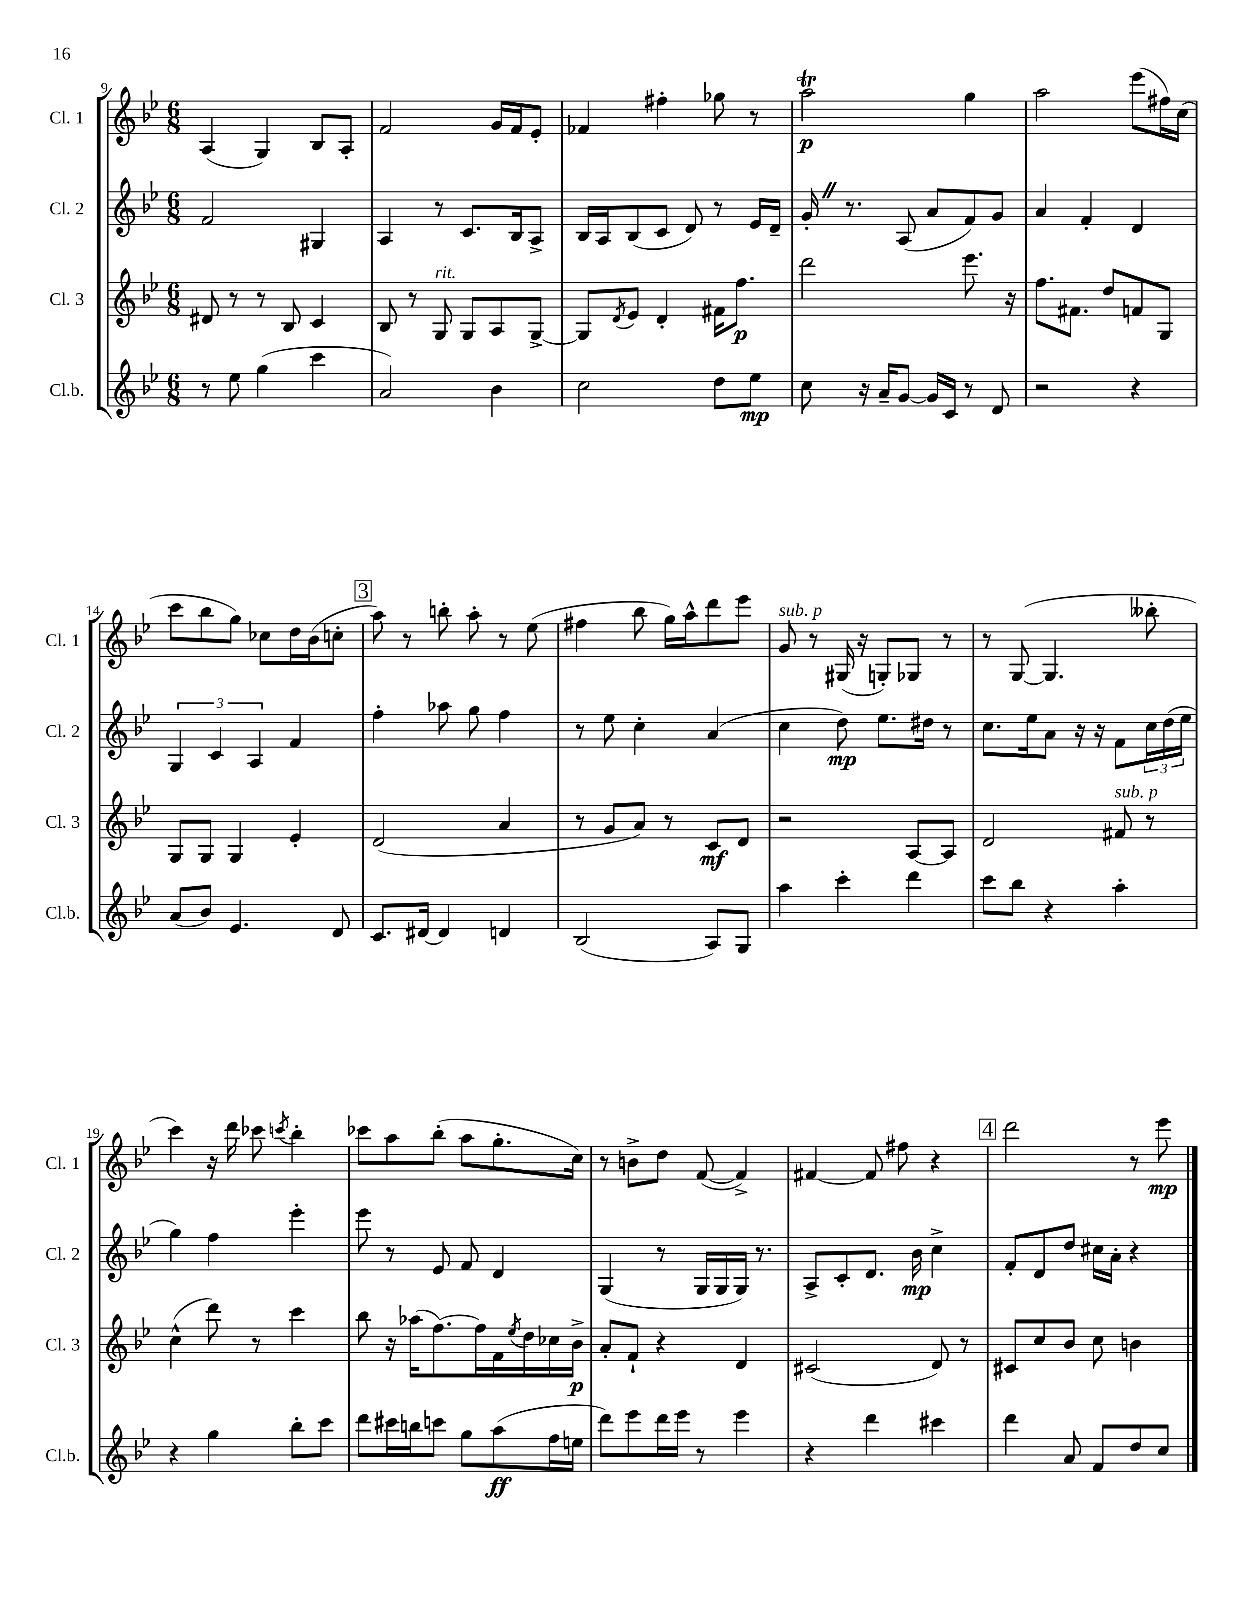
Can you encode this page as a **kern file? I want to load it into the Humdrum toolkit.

**kern	**dynam	**kern	**dynam	**kern	**dynam	**kern	**dynam
*part4	*part4	*part3	*part3	*part2	*part2	*part1	*part1
*staff4	*staff4	*staff3	*staff3	*staff2	*staff2	*staff1	*staff1
*I"Cl.b.	*	*I"Cl. 3	*	*I"Cl. 2	*	*I"Cl. 1	*
*I'Cl.b.	*	*I'Cl. 3	*	*I'Cl. 2	*	*I'Cl. 1	*
*clefG2	*	*clefG2	*	*clefG2	*	*clefG2	*
*k[b-e-]	*	*k[b-e-]	*	*k[b-e-]	*	*k[b-e-]	*
*M6/8	*	*M6/8	*	*M6/8	*	*M6/8	*
=9	=9	=9	=9	=9	=9	=9	=9
8r	.	8d#X/	.	2f/	.	(4A/	.
8ee-\	.	8r	.	.	.	.	.
(4gg\	.	8r	.	.	.	4G/)	.
.	.	8B-/	.	.	.	.	.
4ccc\	.	4c/	.	4G#X/	.	8B-/L	.
.	.	.	.	.	.	8A'/J	.
=10	=10	=10	=10	=10	=10	=10	=10
2a/)	.	8B-/	.	4A/	.	2f/	.
.	.	8r	.	.	.	.	.
!	!	!LO:TX:a:i:t=rit.	!	!	!	!	!
.	.	8G/	.	8r	.	.	.
.	.	8G/L	.	8.c/L	.	.	.
4b-\	.	8A/	.	.	.	16g/LL	.
.	.	.	.	16B-/k	.	16f/J	.
.	.	[8G^/J	.	8A^/J	.	8e-'/J	.
=11	=11	=11	=11	=11	=11	=11	=11
2cc\	.	8G/L]	.	16B-/LL	.	4f-X/	.
.	.	.	.	16A/J	.	.	.
.	.	8qd/	.	.	.	.	.
.	.	8e-/J	.	(8B-/	.	.	.
.	.	4d'/	.	8c/J	.	4ff#X'\	.
.	.	.	.	8d/)	.	.	.
8dd\L	.	16f#X\KL	.	8r	.	8gg-X\	.
.	.	8.ff\J	p	.	.	.	.
8ee-\J	mp	.	.	16e-/LL	.	8r	.
.	.	.	.	16d~/JJ	.	.	.
=12	=12	=12	=12	=12	=12	=12	=12
8cc\	.	2ddd\	.	16g'Z/	.	2aat\	p
.	.	.	.	8.r	.	.	.
16r	.	.	.	.	.	.	.
16a~/KL	.	.	.	.	.	.	.
[8g/J	.	.	.	(8A/	.	.	.
16g/LL]	.	.	.	8a/L	.	.	.
16c/JJ	.	.	.	.	.	.	.
8r	.	8.eee-\	.	8f/)	.	4gg\	.
8d/	.	.	.	8g/J	.	.	.
.	.	16r	.	.	.	.	.
=13	=13	=13	=13	=13	=13	=13	=13
2r	.	8.ff\L	.	4a/	.	2aa\	.
.	.	8.f#X\J	.	.	.	.	.
.	.	.	.	4f'/	.	.	.
.	.	8dd/L	.	.	.	.	.
4r	.	8fn/	.	4d/	.	(8eee-\L	.
.	.	8G/J	.	.	.	16ff#X\L)	.
.	.	.	.	.	.	(16cc\JJ	.
!!LO:LB:g=z
=14	=14	=14	=14	=14	=14	=14	=14
(8a/L	.	8G/L	.	6G/	.	8ccc\L	.
8b-/J)	.	8G/J	.	.	.	8bb-\	.
.	.	.	.	6c/	.	.	.
4.e-/	.	4G/	.	.	.	8gg\J)	.
.	.	.	.	6A/	.	.	.
.	.	.	.	.	.	8cc-X\L	.
.	.	4e-'/	.	4f/	.	16dd\L	.
.	.	.	.	.	.	(16b-\J	.
8d/	.	.	.	.	.	8ccn'\J	.
!!LO:REH:place=s1:t=3
=15	=15	=15	=15	=15	=15	=15	=15
8.c/L	.	(2d/	.	4ff'\	.	8aa\)	.
.	.	.	.	.	.	8r	.
[16d#X/Jk	.	.	.	.	.	.	.
4d#/]	.	.	.	8aa-X\	.	8bbn'\	.
.	.	.	.	8gg\	.	8aa'\	.
4dn/	.	4a/	.	4ff\	.	8r	.
.	.	.	.	.	.	(8ee-\	.
=16	=16	=16	=16	=16	=16	=16	=16
(2B-/	.	8r	.	8r	.	4ff#X\	.
.	.	8g/L	.	8ee-\	.	.	.
.	.	8a/J)	.	4cc'\	.	8bb-\	.
.	.	8r	.	.	.	16gg\LL)	.
.	.	.	.	.	.	16aa^^\J	.
8A/L)	.	8c/L	mf	(4a/	.	8ddd\	.
8G/J	.	8d/J	.	.	.	8eee-\J	.
=17	=17	=17	=17	=17	=17	=17	=17
!	!	!	!	!	!	!LO:TX:a:i:t=sub. p	!
4aa\	.	2r	.	4cc\	.	8g/	.
.	.	.	.	.	.	8r	.
4ccc'\	.	.	.	8dd\)	mp	(16G#X/	.
.	.	.	.	.	.	16r	.
.	.	.	.	8.ee-\L	.	8Gn'/L)	.
4ddd\	.	[8A/L	.	.	.	8G-X/J	.
.	.	.	.	16dd#X\Jk	.	.	.
.	.	8A/J]	.	8r	.	8r	.
=18	=18	=18	=18	=18	=18	=18	=18
8ccc\L	.	2d/	.	8.cc\L	.	8r	.
8bb-\J	.	.	.	.	.	([8G/	.
.	.	.	.	16ee-\k	.	.	.
4r	.	.	.	8a\J	.	4.G/]	.
.	.	.	.	16r	.	.	.
.	.	.	.	16r	.	.	.
!	!	!LO:TX:a:i:t=sub. p	!	!	!	!	!
4aa'\	.	8f#X/	.	8f\L	.	.	.
.	.	8r	.	24cc\L	.	8bb--X'\	.
.	.	.	.	(24dd\	.	.	.
.	.	.	.	24ee-\JJ	.	.	.
!!LO:LB:g=z
=19	=19	=19	=19	=19	=19	=19	=19
4r	.	(4cc^^\	.	4gg\)	.	4ccc\)	.
4gg\	.	8ddd\)	.	4ff\	.	16r	.
.	.	.	.	.	.	16ddd\	.
.	.	8r	.	.	.	8ccc-X\	.
.	.	.	.	.	.	8qcccn/	.
8bb-'\L	.	4ccc\	.	4eee-'\	.	4bb-'\	.
8ccc\J	.	.	.	.	.	.	.
=20	=20	=20	=20	=20	=20	=20	=20
8ddd\L	.	8bb-\	.	8eee-\	.	8ccc-X\L	.
16ccc#X\L	.	16r	.	8r	.	8aa\	.
16bbn\J	.	(16aa-X\KL	.	.	.	.	.
8cccn\J	.	[8.ff\)	.	8e-/	.	(8bb-'\J	.
8gg\L	.	.	.	8f/	.	8aa\L	.
.	.	16ff\L]	.	.	.	.	.
(8aa\	ff	16f\	.	4d/	.	8.gg'\	.
.	.	8qee-/	.	.	.	.	.
.	.	16dd\	.	.	.	.	.
16ff\L	.	16cc-X\	.	.	.	.	.
16een\JJ	.	16b-^\JJ	p	.	.	16cc\Jk)	.
=21	=21	=21	=21	=21	=21	=21	=21
8ddd\L)	.	8a'/L	.	(4G/	.	8r	.
8eee-\	.	8f`/J	.	.	.	8bn^\L	.
16ddd\L	.	4r	.	8r	.	8dd\J	.
16eee-\JJ	.	.	.	.	.	.	.
8r	.	.	.	16G/LL	.	([8f/	.
.	.	.	.	16G/	.	.	.
4eee-\	.	4d/	.	16G/JJ)	.	4f^/])	.
.	.	.	.	8.r	.	.	.
=22	=22	=22	=22	=22	=22	=22	=22
4r	.	(2c#X/	.	8A^/L	.	[4f#X/	.
.	.	.	.	8c'/	.	.	.
4ddd\	.	.	.	8.d/J	.	8f#/]	.
.	.	.	.	.	.	8ff#X\	.
.	.	.	.	16b-\	mp	.	.
4ccc#X\	.	8d/)	.	4cc^\	.	4r	.
.	.	8r	.	.	.	.	.
!!LO:REH:place=s1:t=4
=23	=23	=23	=23	=23	=23	=23	=23
4ddd\	.	8c#X/L	.	8f'/L	.	2ddd\	.
.	.	8cc/	.	8d/	.	.	.
8a/	.	8b-/J	.	8dd/J	.	.	.
8f/L	.	8cc\	.	16cc#X\LL	.	.	.
.	.	.	.	16a'\JJ	.	.	.
8dd/	.	4bn\	.	4r	.	8r	.
8cc/J	.	.	.	.	.	8eee-\	mp
==	==	==	==	==	==	==	==
*-	*-	*-	*-	*-	*-	*-	*-
